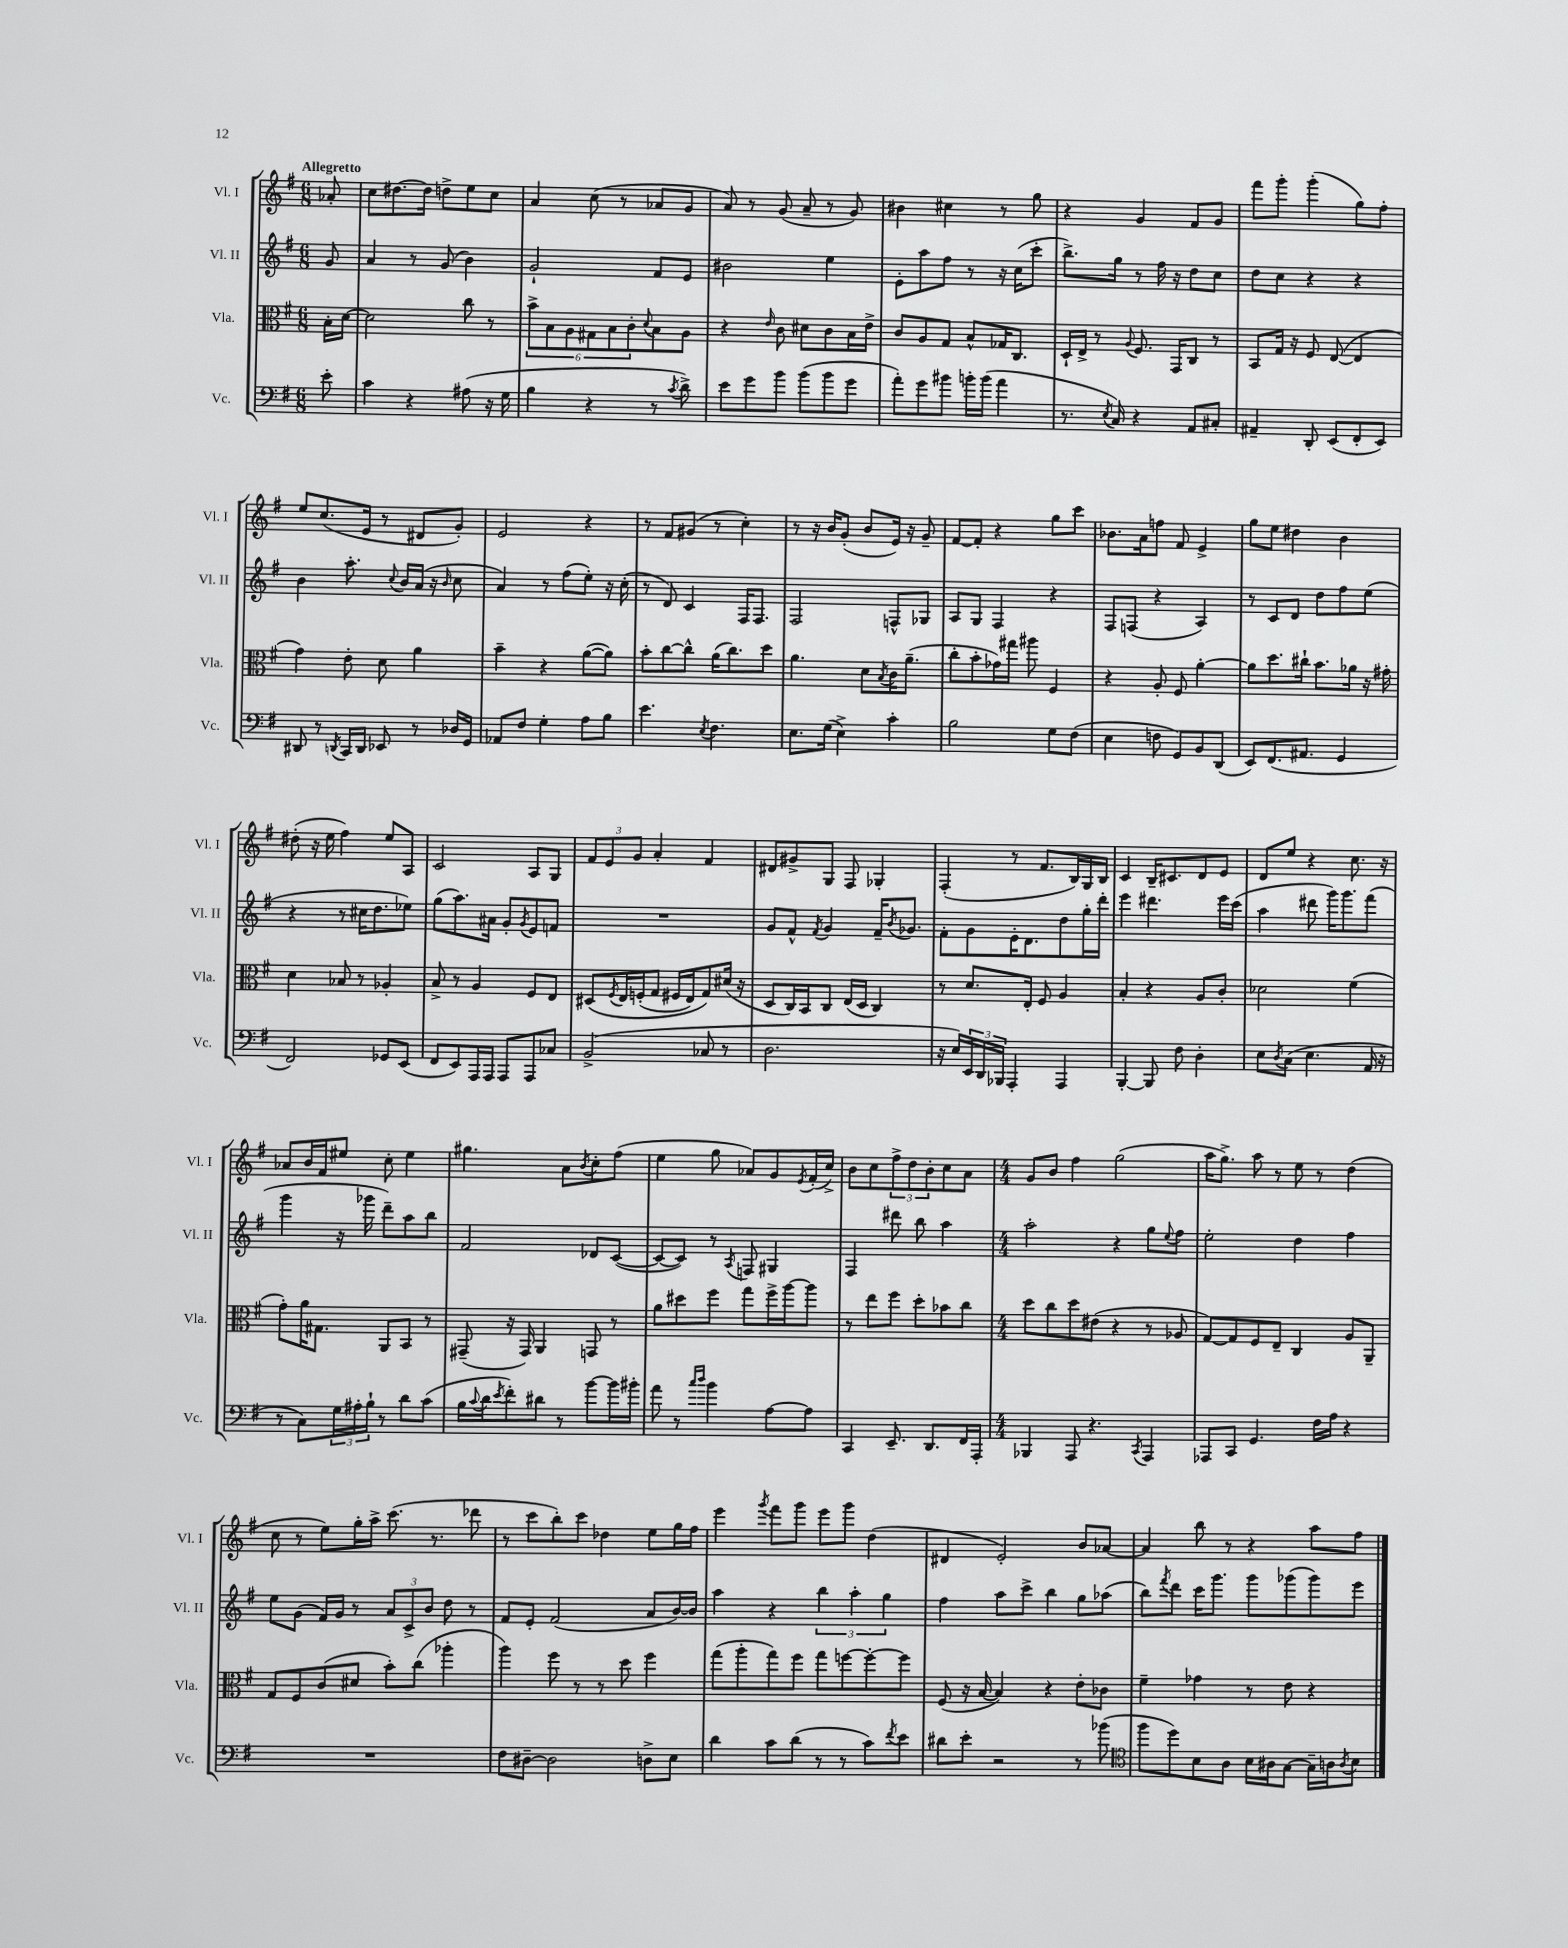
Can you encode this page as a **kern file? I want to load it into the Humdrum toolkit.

**kern	**kern	**kern	**kern
*staff4	*staff3	*staff2	*staff1
*clefF4	*clefC3	*clefG2	*clefG2
*k[f#]	*k[f#]	*k[f#]	*k[f#]
*M6/8	*M6/8	*M6/8	*M6/8
8e'	16B'	8g	8a-'
.	[16d	.	.
=	=	=	=
4c	2d]	4a	8cc
.	.	.	[8.dd#
4r	.	8r	.
.	.	.	16dd#]
.	.	(8g	8dd^
(8A#	8cc	4b)	8ee
16r	8r	.	8cc
16G	.	.	.
=	=	=	=
4B	12b^	2g`	4a
.	12B	.	.
.	12A	.	.
4r	12G#	.	(8cc
.	12B	.	.
.	.	.	8r
.	12c'	.	.
.	8qqd	.	.
8r	8B	8f#	8a-
8qc	.	.	.
8d^)	8A	8e	8g
=	=	=	=
8e	4r	2b#	8a)
8g	.	.	8r
.	16qqe	.	.
8b	8c	.	(8g
(8b	8d#	.	8a~
8b	8c	4ee	8r
8g	16B	.	8g)
.	16e^	.	.
=	=	=	=
8a')	8c	8e'	4b#
8g	8A	8aa	.
8b#	8G	8ff#	4cc#
16b'	8B^^	8r	.
(16b	.	.	.
4a	16G-	16r	8r
.	8.C	(16cc	.
.	.	8ccc'	8gg
=	=	=	=
8.r	16D`	8.bb^)	4r
.	16E^	.	.
.	8r	.	.
8qE	.	.	.
16C)	.	16gg	.
.	8qqA	.	.
4r	8.F#	8r	4g
.	.	16ff#	.
.	16GG	16r	.
8AA	8C	8dd	8f#
8C#'	8r	8cc	8g
=	=	=	=
4AA#~	8BB	8dd	8fff#
.	16G	8cc	8ggg'
.	16r	.	.
8DD'	8F#	4r	(4ggg'
(8EE	([8E	.	.
8FF#'	4E]	4r	8gg)
8EE)	.	.	8ff#'
=	=	=	=
8DD#	4g)	4b	8ee
8r	.	.	(8.cc
8qDD	.	.	.
16CC	8e'	8.aa'	.
16DD	.	.	16e
8EE-	8d	.	8r
.	.	8qqcc	.
.	.	16b	.
8r	4a	(16a	8d#
.	.	16r	.
.	.	16qqb	.
16D-	.	8cc	8g')
16GG	.	.	.
=	=	=	=
8AA-	4b~	4a)	2e
8F#	.	.	.
4G'	4r	8r	.
.	.	(8ff#	.
8A	([8a	8ee')	4r
8B	8a])	16r	.
.	.	(16cc'	.
=	=	=	=
4.e	8b'	8r	8r
.	[8cc	8d)	8f#
.	8cc^^]	4c	(8g#
8qE	.	.	.
4.F#	(16a	.	8r
.	8.cc)	.	.
.	.	16F#	4cc')
.	.	8.F#	.
.	8dd	.	.
=	=	=	=
8.E	4.a	2F#	8r
.	.	.	16r
(16G	.	.	16b
4E^)	.	.	(8g'
.	8d	.	8b
.	8qB	.	.
4c'	16c	8F^^	16e)
.	(8.a~	.	16r
.	.	8G-	8g~
=	=	=	=
2B	8cc'	8A	[8f#
.	8b'	8G	8f#']
.	16g-)	4F#	4r
.	16gg#	.	.
.	8aa#	.	.
8G	4F#	4r	8gg
(8F#	.	.	8ccc
=	=	=	=
4E	4r	8F#	8.b-
.	.	(8F	.
.	.	.	16a
8F	8A'	4r	8ff
8GG)	8F#	.	8f#
8BB	[4a'	4A)	4e^
(8DD	.	.	.
=	=	=	=
8EE)	8a]	8r	8gg
(8.FF#	8.dd	8c	8ee
.	.	8d	4dd#
8.AA#	16cc#`	.	.
.	8.b	8dd	.
4GG	.	8ff#	4b
.	16a-	.	.
.	16r	(8ee	.
.	16g#'	.	.
=	=	=	=
2FF#)	4d	4r	(8dd#'
.	.	.	16r
.	.	.	16ee
.	8B-	8r	4ff#)
.	8r	16cc#	.
.	.	8.dd	.
8GG-	4A-'	.	8ee
(8EE	.	8ee-)	8A
=	=	=	=
8FF#	8B^	(8gg	2c
8EE)	8r	8.aa)	.
16AAA	4A	.	.
16AAA	.	16a#	.
8AAA	.	8g'	.
.	.	8qg	.
8AAA	8F#	8e	8A
8C-	8E	8f	8G
=	=	=	=
(2BB^	&(8D#	2.r	12f#
.	.	.	12e
.	8qF#	.	.
.	16E	.	.
.	.	.	12g
.	(16F'	.	.
.	8G	.	4a'
.	16F#	.	.
.	16E)	.	.
8C-	8G&)	.	4f#
8r	(16d#	.	.
.	16r	.	.
=	=	=	=
2.D	8D	8g	8d#
.	16C)	8f#^^	8g#^
.	16BB	.	.
.	.	8qf#	.
.	8C	4g	8G
.	(16E	.	8F#
.	16D	.	.
.	4C)	16f#~	4G-'
.	.	8qb	.
.	.	8.g-	.
=	=	=	=
16r	8r	8f#'	(4F#'
16E)	.	.	.
24EE	8.d	8g	.
24DD	.	.	.
24BBB-	.	.	.
4AAA'	.	16e'	8r
.	16E'	8.d	.
.	8F#	.	8.f#
4AAA	4A	8dd	.
.	.	.	16B)
.	.	16gg'	16G
.	.	16ddd'	16B
=	=	=	=
[4BBB'	4B'	4eee	4c
8BBB]	4r	4.ddd#	16B~
.	.	.	8.c#
8F#	.	.	.
4D'	8A	.	8d
.	8c'	16eee	8e
.	.	(16ccc	.
=	=	=	=
8E	2d-	4aa	8d
8qD	.	.	.
(8C	.	.	8ee
4.E	.	8ddd#	4r
.	.	16ggg)	.
.	.	8.ggg	.
.	(4f#	.	8.cc
16AA	.	(8fff#	.
16r	.	.	16r
=	=	=	=
8r	8g')	4ggg	8a-
8C)	16a	.	16b
.	8.G#	.	16f#
24G	.	16r	8ee#
24A#'	.	.	.
.	.	16ggg-	.
24B`	.	.	.
8r	8AA	8ddd~)	8cc'
8d	8BB	8aa	4ee#
(8c	8r	8bb	.
=	=	=	=
16B	(8GG#~	2f#	4.gg#
8qqc	.	.	.
16d	.	.	.
8qe	.	.	.
8f#')	16r	.	.
.	16GG#)	.	.
8d#	4AA	.	.
8r	.	.	8a
.	.	.	8qb
[8b	8GG	8d-	8cc'
16b]	8r	([8c	(8ff#
16b#'	.	.	.
=	=	=	=
8a	8a	8c_	4ee
8r	8dd#	8c])	.
16qqcc	.	.	.
16qqdd	.	.	.
4b	8ff#	8r	8gg
.	.	8qA	.
.	8gg	8F	8a-)
[8A	16ff#^	4G#	8g
.	[16aa	.	.
.	.	.	8qe
8A]	8aa]	.	(16f#'
.	.	.	16cc^)
=	=	=	=
4CC	8r	4F#	8b
.	8ee	.	8cc
8.EE~	8ff#	8ddd#	12ff#^
.	.	.	12dd
.	8dd'	8bb	.
.	.	.	12b'
8.DD	.	.	.
.	8b-	4aa	8cc
16FF#	8cc	.	8a
16AAA'	.	.	.
=	=	=	=
*M4/4	*M4/4	*M4/4	*M4/4
4BBB-	8dd	2aa'	8g
.	8cc	.	8b
8AAA	8dd	.	4ff#
4.r	(8e#	.	.
.	4r	4r	(2gg
8qCC	.	.	.
4AAA	8r	8gg	.
.	.	8qqee	.
.	8A-	8ff#	.
=	=	=	=
8AAA-	[8G)	2ee'	16aa
.	.	.	8.gg^)
8CC	8G]	.	.
4.GG	8F#	.	8aa
.	8E~	.	8r
.	4C	4dd	8ee
16F#	.	.	8r
16A	.	.	.
4r	8A	4ff#	(4dd
.	8AA~	.	.
=	=	=	=
1r	8G	8ee	8cc
.	8F#	(8g	8r
.	(8c	16f#)	8ee)
.	.	16g	.
.	8d#	8r	16gg'
.	.	.	16aa^
.	8b')	12a	(8.ccc
.	.	12c^	.
.	(8cc	.	.
.	.	12b	.
.	.	.	8.r
.	4aa-'	8dd	.
.	.	8r	8ddd-
=	=	=	=
8F#	4aa)	8f#	8r
[8D#~	.	8e'	8ccc
2D#]	8ff#	(2f#	8bb')
.	8r	.	8ccc
.	8r	.	4dd-
.	8dd	.	.
8D^	4ff#	8a	8ee
8E	.	[16b)	16gg
.	.	16b]	16ff#
=	=	=	=
4d	(8gg	4aa	4eee
.	8aa'	.	.
.	.	.	8qggg
8c	8gg)	4r	8fff#
(8d	8ff#	.	8ggg
8r	8gg	6bb	8eee
8r	[8ff	.	8ggg
.	.	6aa'	.
8c)	8ff'_	.	(4dd
.	.	6gg	.
8qf#	.	.	.
8e	8ff]	.	.
=	=	=	=
8d#	(8F#	4ff#	4d#
8e'	16r	.	.
.	[16B	.	.
2r	4B])	8aa	2e')
.	.	8ccc^	.
.	4r	4bb	.
8r	8e'	8gg	8b
(8b-	8c-	(8aa-	[8a-
=	=	=	=
*clefC4	*	*	*
8ff#	4f#~	8bb)	4a-]
.	.	8qfff#	.
8dd)	.	8ddd	.
8B	4g-	16ccc	8bb
.	.	8.ggg	.
8A	.	.	8r
16B	8r	8ggg	4r
16A#	.	.	.
[8G	8e	(8ggg-	.
16G~]	4r	8ggg-)	8aa
16A	.	.	.
8qA	.	.	.
8B	.	8eee	8ff#
==	==	==	==
*-	*-	*-	*-
